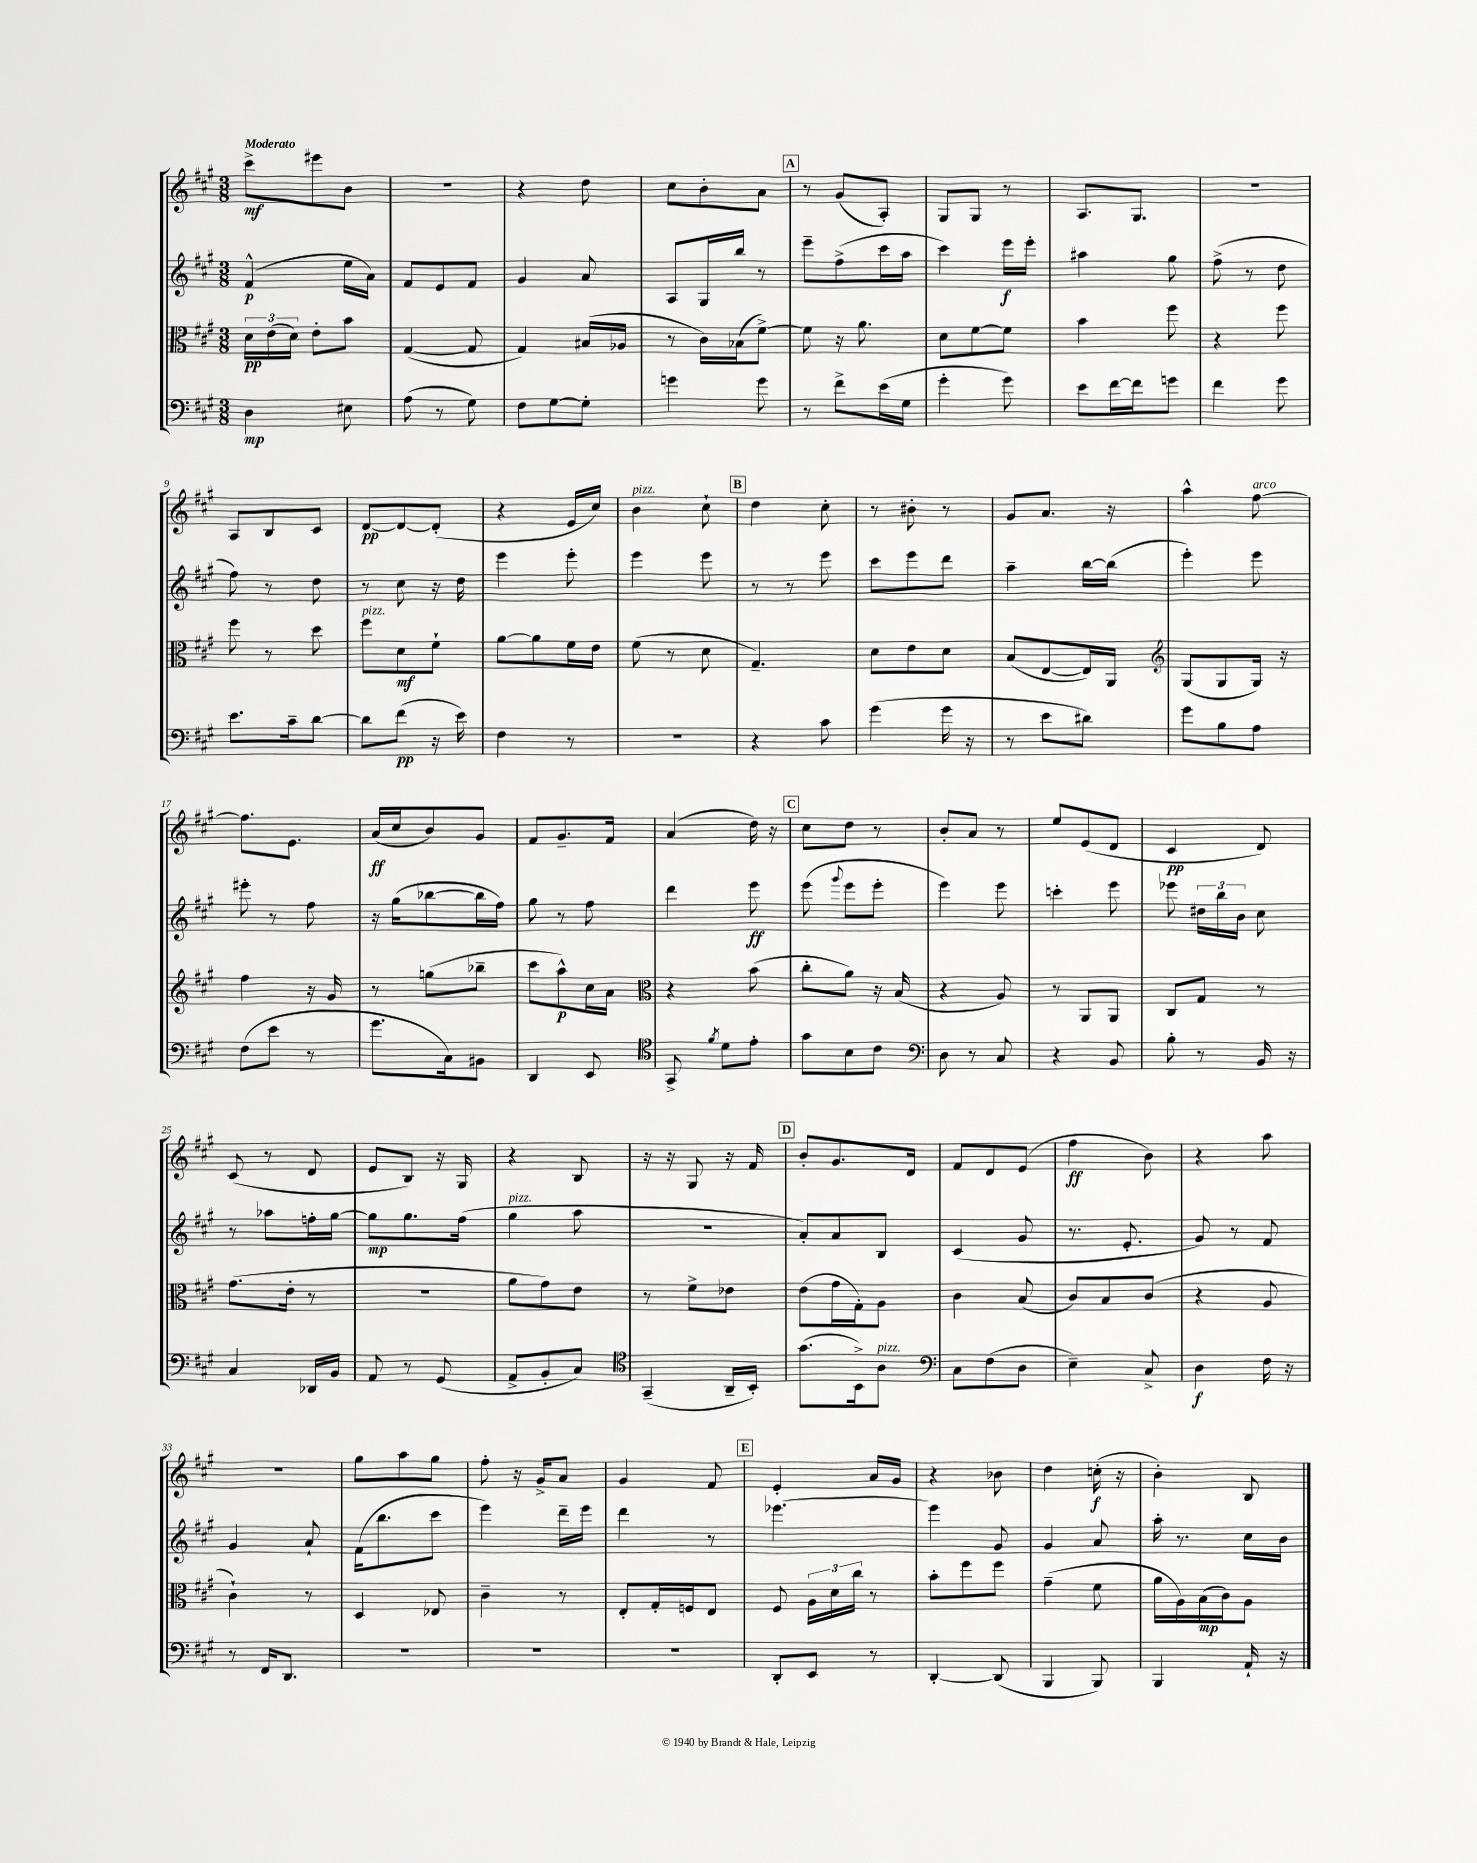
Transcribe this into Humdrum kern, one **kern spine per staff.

**kern	**dynam	**kern	**dynam	**kern	**dynam	**kern	**dynam
*part4	*part4	*part3	*part3	*part2	*part2	*part1	*part1
*staff4	*staff4	*staff3	*staff3	*staff2	*staff2	*staff1	*staff1
*clefF4	*	*clefC3	*	*clefG2	*	*clefG2	*
*k[f#c#g#]	*	*k[f#c#g#]	*	*k[f#c#g#]	*	*k[f#c#g#]	*
*M3/8	*	*M3/8	*	*M3/8	*	*M3/8	*
=1	=1	=1	=1	=1	=1	=1	=1
!	!	!	!	!	!	!LO:TX:a:B:t=Moderato	!
4D\	mp	24d\LL	pp	(4f#^^/	p	8ccc#^\L	mf
.	.	(24e\	.	.	.	.	.
.	.	24d\JJ)	.	.	.	.	.
.	.	8e'\L	.	.	.	8eee#X\	.
8E#X\	.	8b\J	.	16ee\LL	.	8b\J	.
.	.	.	.	16a\JJ)	.	.	.
=2	=2	=2	=2	=2	=2	=2	=2
(8A\	.	([4G#/	.	8f#/L	.	4.r	.
8r	.	.	.	8e/	.	.	.
8G#\)	.	8G#/]	.	8f#/J	.	.	.
=3	=3	=3	=3	=3	=3	=3	=3
8F#\L	.	4G#/)	.	4g#/	.	4r	.
[8G#\	.	.	.	.	.	.	.
8G#'\J]	.	(16B#X/LL	.	8a/	.	8dd\	.
.	.	16A-X/JJ	.	.	.	.	.
=4	=4	=4	=4	=4	=4	=4	=4
4gn\	.	8r	.	8A/L	.	8cc#\L	.
.	.	16c#\LL)	.	16G#/L	.	8b'\	.
.	.	(16B-X\J	.	16bb/JJ	.	.	.
8g\	.	[8f#^\J)	.	8r	.	8a\J	.
!!LO:REH:place=s1:t=A
=5	=5	=5	=5	=5	=5	=5	=5
8r	.	8f#\]	.	8eee~\L	.	8r	.
8f#^\L	.	16r	.	(8ff#^\	.	(8g#/L	.
.	.	8.a\	.	.	.	.	.
(16e\L	.	.	.	16ccc#\L	.	8A'/J)	.
16G#\JJ	.	.	.	16aa\JJ	.	.	.
=6	=6	=6	=6	=6	=6	=6	=6
4g#'\	.	8d\L	.	4ccc#\)	.	8G#/L	.
.	.	[8f#\	.	.	.	8G#/J	.
8g#\)	.	8f#\J]	.	16eee\LL	f	8r	.
.	.	.	.	16eee'\JJ	.	.	.
=7	=7	=7	=7	=7	=7	=7	=7
8e\L	.	4b\	.	4aa#X\	.	8.A/L	.
[16f#\L	.	.	.	.	.	.	.
16f#\J]	.	.	.	.	.	8.G#/J	.
8gn\J	.	8ff#\	.	8gg#\	.	.	.
=8	=8	=8	=8	=8	=8	=8	=8
4f#\	.	4r	.	(8ff#^\	.	4.r	.
.	.	.	.	8r	.	.	.
8g#\	.	8ff#\	.	8dd\	.	.	.
!!LO:LB:g=z
=9	=9	=9	=9	=9	=9	=9	=9
8.e\L	.	8ff#\	.	8ff#\)	.	8A/L	.
.	.	8r	.	8r	.	8B/	.
16c#~\k	.	.	.	.	.	.	.
[8d\J	.	8dd\	.	8dd\	.	8c#/J	.
=10	=10	=10	=10	=10	=10	=10	=10
!	!	!LO:TX:a:i:t=pizz.	!	!	!	!	!
8d\L]	.	8ff#\L	.	8r	.	[8d/L	pp
(8f#\J	pp	8d\	mf	8cc#\	.	8d/_	.
16r	.	8f#`\J	.	16r	.	(8d'/J]	.
16e\)	.	.	.	16dd\	.	.	.
=11	=11	=11	=11	=11	=11	=11	=11
4F#\	.	[8a\L	.	4eee\	.	4r	.
.	.	8a\]	.	.	.	.	.
8r	.	16f#\L	.	8eee'\	.	16e/LL	.
.	.	16e\JJ	.	.	.	16cc#/JJ)	.
=12	=12	=12	=12	=12	=12	=12	=12
!	!	!	!	!	!	!LO:TX:a:i:t=pizz.	!
4.r	.	(8f#\	.	4eee\	.	4b\	.
.	.	8r	.	.	.	.	.
.	.	8d\	.	8eee\	.	8cc#`\	.
!!LO:REH:place=s1:t=B
=13	=13	=13	=13	=13	=13	=13	=13
4r	.	4.G#~/)	.	8r	.	4dd\	.
.	.	.	.	8r	.	.	.
8c#\	.	.	.	8eee\	.	8cc#'\	.
=14	=14	=14	=14	=14	=14	=14	=14
(4g#\	.	8d\L	.	8ccc#\L	.	8r	.
.	.	8e\	.	8eee\	.	8b#X'\	.
16g#\	.	8d\J	.	8ddd\J	.	8r	.
16r	.	.	.	.	.	.	.
=15	=15	=15	=15	=15	=15	=15	=15
8r	.	(8B/L	.	4aa~\	.	8g#/L	.
8e\L	.	[8E/	.	.	.	8.a/J	.
8d#X\J)	.	16E/L])	.	[16bb\LL	.	.	.
.	.	16AA/JJ	.	(16bb\JJ]	.	16r	.
=16	=16	=16	=16	=16	=16	=16	=16
*	*	*clefG2	*	*	*	*	*
8g#\L	.	(8G#/L	.	4eee'\)	.	4aa^^\	.
8B\	.	8G#/	.	.	.	.	.
!	!	!	!	!	!	!LO:TX:a:i:t=arco	!
8A\J	.	16G#/Jk)	.	8eee\	.	[8ff#\	.
.	.	16r	.	.	.	.	.
!!LO:LB:g=z
=17	=17	=17	=17	=17	=17	=17	=17
(8F#\L	.	4ff#\	.	8eee#X'\	.	8.ff#\L]	.
8e\J	.	.	.	8r	.	.	.
.	.	.	.	.	.	8.e\J	.
8r	.	16r	.	8ff#\	.	.	.
.	.	16g#/	.	.	.	.	.
=18	=18	=18	=18	=18	=18	=18	=18
8.g#\L	.	8r	.	16r	.	(16a/LL	ff
.	.	.	.	(16gg#\KL	.	16cc#/J	.
.	.	(8ggn\L	.	[8bb-X\	.	8b/)	.
16C#\k)	.	.	.	.	.	.	.
8BB#X\J	.	8bb-X~\J	.	16bb-\L]	.	8g#/J	.
.	.	.	.	16ff#\JJ)	.	.	.
=19	=19	=19	=19	=19	=19	=19	=19
4DD/	.	8ccc#\L	.	8gg#\	.	8f#/L	.
.	.	8aa^^\)	p	8r	.	8.g#~/	.
8EE/	.	16cc#\L	.	8ff#\	.	.	.
.	.	16a\JJ	.	.	.	16f#/Jk	.
=20	=20	=20	=20	=20	=20	=20	=20
*clefC4	*	*clefC3	*	*	*	*	*
8GG#^/	.	4r	.	4ddd\	.	(4a/	.
8qf#/	.	.	.	.	.	.	.
8d\L	.	.	.	.	.	.	.
8e'\J	.	(8b\	.	8eee\	ff	16dd\)	.
.	.	.	.	.	.	16r	.
!!LO:REH:place=s1:t=C
=21	=21	=21	=21	=21	=21	=21	=21
8g#\L	.	8cc#'\L	.	(8eee\	.	8cc#\L	.
.	.	.	.	8qqggg#/	.	.	.
8B\	.	8a\J)	.	8eee\L	.	8dd\J	.
8c#\J	.	16r	.	8eee'\J	.	8r	.
.	.	(16B/	.	.	.	.	.
=22	=22	=22	=22	=22	=22	=22	=22
*clefF4	*	*	*	*	*	*	*
8D\	.	4r	.	4eee\)	.	8b'/L	.
8r	.	.	.	.	.	8a/J	.
8C#/	.	8A/)	.	8eee\	.	8r	.
=23	=23	=23	=23	=23	=23	=23	=23
4r	.	8r	.	4cccn'\	.	8ee/L	.
.	.	8AA/L	.	.	.	(8e/	.
8BB/	.	8AA/J	.	8eee\	.	8d/J	.
=24	=24	=24	=24	=24	=24	=24	=24
8B'\	.	8C#/L	.	8eee-X\	.	4c#/	pp
8r	.	8G#/J	.	24dd#X\LL	.	.	.
.	.	.	.	24bb\	.	.	.
.	.	.	.	24b\JJ	.	.	.
16BB/	.	8r	.	8cc#\	.	8d/)	.
16r	.	.	.	.	.	.	.
!!LO:LB:g=z
=25	=25	=25	=25	=25	=25	=25	=25
4C#/	.	(8.g#\L	.	8r	.	(8c#/	.
.	.	.	.	8aa-X\L	.	8r	.
.	.	16e'\Jk	.	.	.	.	.
16DD-X/LL	.	8r	.	16ffn'\L	.	8d/	.
16BB/JJ	.	.	.	[16gg#\JJ	.	.	.
=26	=26	=26	=26	=26	=26	=26	=26
8AA/	.	4.r	.	8gg#\L]	mp	8e/L	.
8r	.	.	.	8.gg#\	.	8B/J)	.
(8GG#/	.	.	.	.	.	16r	.
.	.	.	.	(16ff#\Jk	.	16G#/	.
=27	=27	=27	=27	=27	=27	=27	=27
!	!	!	!	!LO:TX:a:i:t=pizz.	!	!	!
8AA^/L	.	8a\L	.	4gg#\	.	4r	.
8BB'/	.	8g#\)	.	.	.	.	.
8C#/J)	.	8e\J	.	8aa\	.	8B/	.
=28	=28	=28	=28	=28	=28	=28	=28
*clefC4	*	*	*	*	*	*	*
(4GG#~/	.	8r	.	4.r	.	16r	.
.	.	.	.	.	.	16r	.
.	.	8f#^\L	.	.	.	8G#/	.
16AA~/LL	.	8e-X\J	.	.	.	16r	.
16BB'/JJ)	.	.	.	.	.	16f#/	.
!!LO:REH:place=s1:t=D
=29	=29	=29	=29	=29	=29	=29	=29
(8.g#\L	.	(8e\L	.	8a'/L)	.	8b'/L	.
.	.	16g#\L	.	8a/	.	8.g#/	.
16BB^\k)	.	16G#'\J)	.	.	.	.	.
!LO:TX:a:i:t=pizz.	!	!	!	!	!	!	!
8A\J	.	8A\J	.	8B/J	.	.	.
.	.	.	.	.	.	16d/Jk	.
=30	=30	=30	=30	=30	=30	=30	=30
*clefF4	*	*	*	*	*	*	*
8C#\L	.	4c#\	.	(4c#/	.	8f#/L	.
(8F#\	.	.	.	.	.	8d/	.
8D\J	.	(8B/	.	8g#/	.	(8e/J	.
=31	=31	=31	=31	=31	=31	=31	=31
4E~\)	.	8c#/L)	.	8.r	.	4ff#\	ff
.	.	8B/	.	.	.	.	.
.	.	.	.	8.e'/	.	.	.
8C#^/	.	(8c#/J	.	.	.	8b\)	.
=32	=32	=32	=32	=32	=32	=32	=32
4D\	f	4r	.	8g#/)	.	4r	.
.	.	.	.	8r	.	.	.
16F#\	.	8A/	.	8f#/	.	8aa\	.
16r	.	.	.	.	.	.	.
!!LO:LB:g=z
=33	=33	=33	=33	=33	=33	=33	=33
8r	.	4c#`\)	.	4g#/	.	4.r	.
16FF#/KL	.	.	.	.	.	.	.
8.DD/J	.	.	.	.	.	.	.
.	.	8r	.	8a`/	.	.	.
=34	=34	=34	=34	=34	=34	=34	=34
4.r	.	4D/	.	(16f#\KL	.	8gg#\L	.
.	.	.	.	8.bb\	.	.	.
.	.	.	.	.	.	8aa\	.
.	.	8E-X/	.	8ccc#\J	.	8gg#\J	.
=35	=35	=35	=35	=35	=35	=35	=35
4.r	.	4c#~\	.	4eee\)	.	8ff#'\	.
.	.	.	.	.	.	16r	.
.	.	.	.	.	.	16g#^/KL	.
.	.	8r	.	16ddd~\LL	.	8a/J	.
.	.	.	.	16eee\JJ	.	.	.
=36	=36	=36	=36	=36	=36	=36	=36
4.r	.	8E'/L	.	4ddd\	.	4g#/	.
.	.	16G#'/L	.	.	.	.	.
.	.	16Fn/J	.	.	.	.	.
.	.	8E/J	.	8r	.	8f#/	.
!!LO:REH:place=s1:t=E
=37	=37	=37	=37	=37	=37	=37	=37
8DD'/L	.	8F#/	.	[4.eee-X\	.	4e'/	.
8EE/J	.	24A\LL	.	.	.	.	.
.	.	24d\	.	.	.	.	.
.	.	24cc#\JJ	.	.	.	.	.
8r	.	8r	.	.	.	16a/LL	.
.	.	.	.	.	.	16g#/JJ	.
=38	=38	=38	=38	=38	=38	=38	=38
[4DD'/	.	8b'\L	.	4eee-\]	.	4r	.
.	.	8ff#\	.	.	.	.	.
(8DD/]	.	8ff#\J	.	8g#/	.	8b-X\	.
=39	=39	=39	=39	=39	=39	=39	=39
4BBB/	.	(4g#~\	.	4g#/	.	4dd\	.
8BBB/)	.	8f#\	.	8a/	.	(16ccn'\	f
.	.	.	.	.	.	16r	.
=40	=40	=40	=40	=40	=40	=40	=40
4BBB/	.	16a\LL	.	16aa'\	.	4b'\)	.
.	.	16A\)	.	8.r	.	.	.
.	.	(16B\	mp	.	.	.	.
.	.	16c#\J)	.	.	.	.	.
16AA`/	.	8A\J	.	16cc#\LL	.	8B/	.
16r	.	.	.	16b\JJ	.	.	.
==	==	==	==	==	==	==	==
*-	*-	*-	*-	*-	*-	*-	*-
